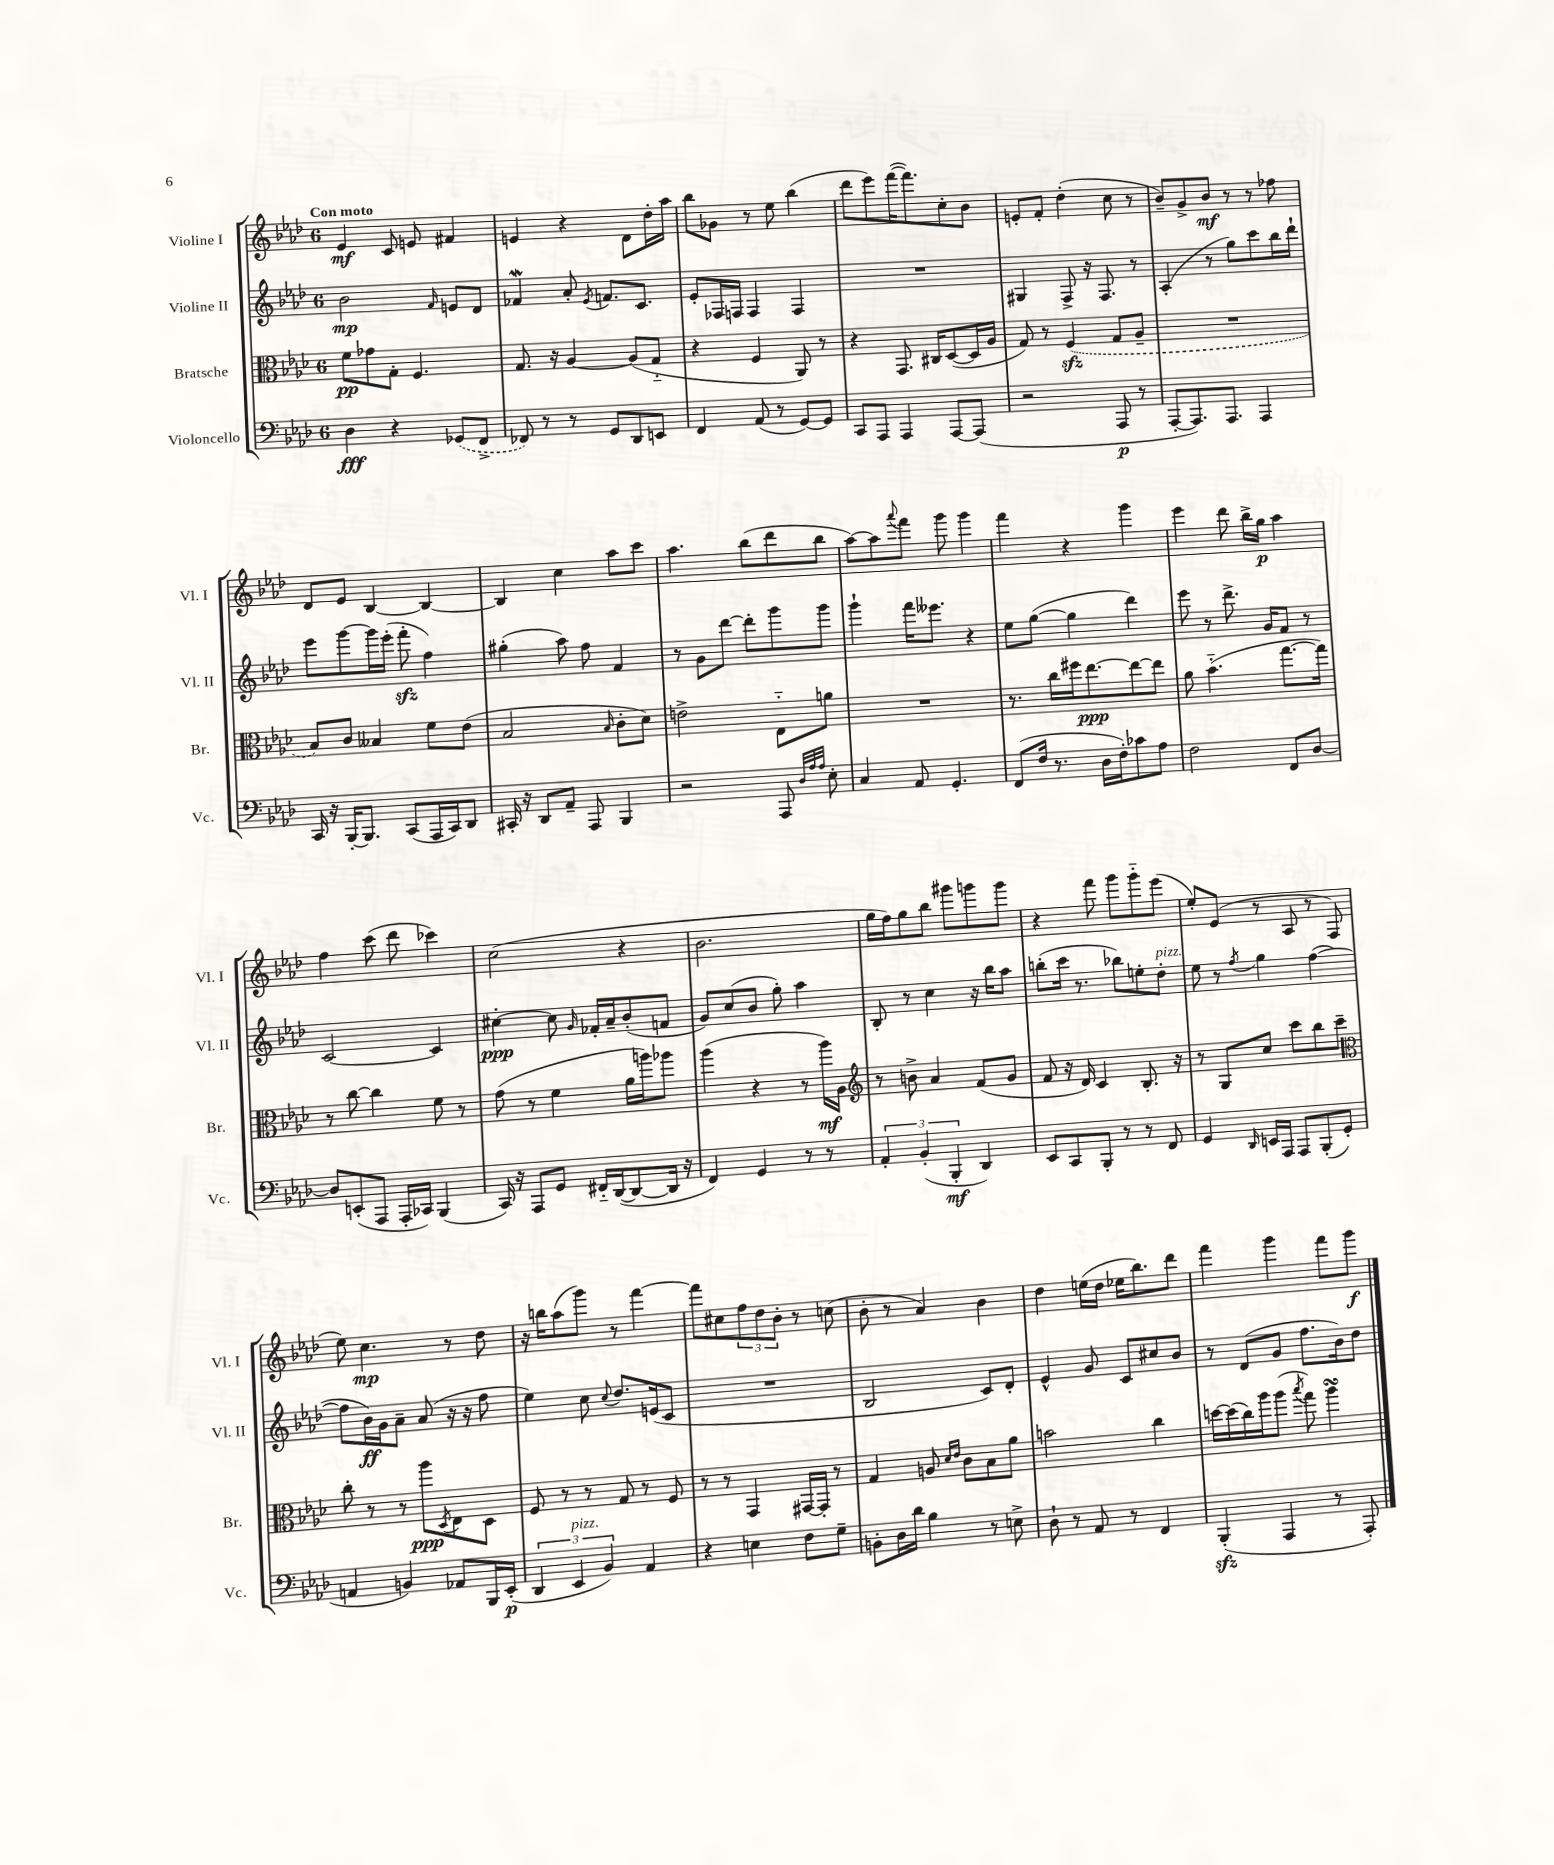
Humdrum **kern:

**kern	**dynam	**kern	**dynam	**kern	**dynam	**kern	**dynam
*part4	*part4	*part3	*part3	*part2	*part2	*part1	*part1
*staff4	*staff4	*staff3	*staff3	*staff2	*staff2	*staff1	*staff1
*I"Violoncello	*	*I"Bratsche	*	*I"Violine II	*	*I"Violine I	*
*I'Vc.	*	*I'Br.	*	*I'Vl. II	*	*I'Vl. I	*
*clefF4	*	*clefC3	*	*clefG2	*	*clefG2	*
*k[b-e-a-d-]	*	*k[b-e-a-d-]	*	*k[b-e-a-d-]	*	*k[b-e-a-d-]	*
*M6/8	*	*M6/8	*	*M6/8	*	*M6/8	*
=1	=1	=1	=1	=1	=1	=1	=1
!	!	!	!	!	!	!LO:TX:a:B:t=Con moto	!
4D-\	fff	8f\L	pp	2b-\	mp	4e-/	mf
.	.	8g-X\	.	.	.	.	.
4r	.	8G'\J	.	.	.	8c/	.
.	.	4.F/	.	.	.	8en/	.
.	.	.	.	16qqf/	.	.	.
(8GG-X/L	.	.	.	8en/L	.	4f#X/	.
8FF^/J	.	.	.	8d-/J	.	.	.
=2	=2	=2	=2	=2	=2	=2	=2
8FF-X/)	.	8.G/	.	4f-Xw/	.	4en/	.
8r	.	.	.	.	.	.	.
.	.	16r	.	.	.	.	.
8r	.	[4A-/	.	8a-'/	.	4r	.
.	.	.	.	8qe-/	.	.	.
8GG/L	.	.	.	8.fn/L	.	.	.
8DD-/	.	(8A-/L]	.	.	.	8d-\L	.
.	.	.	.	8.c/J	.	.	.
8EEn/J	.	8G/J	.	.	.	16dd-'\L	.
.	.	.	.	.	.	16aa-\JJ	.
=3	=3	=3	=3	=3	=3	=3	=3
4FF/	.	4r	.	8e-'/L	.	8bb-\L	.
.	.	.	.	16F-X/L	.	8g-X\J	.
.	.	.	.	16Fn/JJ	.	.	.
(8AA-/	.	4F/	.	4F/	.	8r	.
8r	.	.	.	.	.	8ee-\	.
[8GG/L)	.	8AA-/)	.	4F/	.	(4bb-\	.
8GG/J]	.	8r	.	.	.	.	.
=4	=4	=4	=4	=4	=4	=4	=4
8CC/L	.	4r	.	2.r	.	8ddd-\L	.
8AAA-/J	.	.	.	.	.	8eee-\)	.
4AAA-/	.	8.GG/	.	.	.	([16fff\K	.
.	.	.	.	.	.	8.fff\])	.
.	.	16C#X/KL	.	.	.	.	.
[8AAA-/L	.	([8D-/	.	.	.	8cc'\	.
(8AAA-/J]	.	16D-/L]	.	.	.	8b-\J	.
.	.	16A-/JJ	.	.	.	.	.
=5	=5	=5	=5	=5	=5	=5	=5
2r	.	8G/)	.	4G#X/	.	8en'/L	.
.	.	8r	.	.	.	8f'/J	.
.	.	(4Fzz/	.	8F^/	.	(4dd-'\	.
.	.	.	.	16r	.	.	.
.	.	.	.	8.F/	.	.	.
8AAA-/	p	8G/L	.	.	.	8cc\	.
8r	.	8A-~/J	.	8r	.	8r	.
=6	=6	=6	=6	=6	=6	=6	=6
[8AAA-'/L	.	2.r	.	(4A-'/	.	8b-~/L)	.
8.AAA-/])	.	.	.	.	.	8g^/	.
.	.	.	.	8r	.	8b-/J	mf
8.AAA-/J	.	.	.	.	.	.	.
.	.	.	.	8gg\L)	.	8r	.
4AAA-/	.	.	.	8ccc\	.	8r	.
.	.	.	.	16bb-\L	.	8ff-X\	.
.	.	.	.	16ddd-`\JJ	.	.	.
!!LO:LB:g=z
=7	=7	=7	=7	=7	=7	=7	=7
16CC/	.	8B-/L)	.	8eee-\L	.	8d-/L	.
16r	.	.	.	.	.	.	.
[16BBB-'/KL	.	8c/J	.	[8ggg\	.	8e-/J	.
8.BBB-/J]	.	.	.	.	.	.	.
.	.	4B--X/	.	16ggg\L]	.	[4B-/	.
.	.	.	.	(16eee-'\JJ	.	.	.
(8CC/L	.	.	.	8fffzz'\	.	.	.
16AAA-/L	.	8f\L	.	4ff\)	.	4B-/_	.
16CC/J)	.	.	.	.	.	.	.
8DD-/J	.	(8e-\J	.	.	.	.	.
=8	=8	=8	=8	=8	=8	=8	=8
16CC#X'/	.	2B-/	.	(4gg#X'\	.	4B-/]	.
16r	.	.	.	.	.	.	.
8DD-/L	.	.	.	.	.	.	.
8AA-~/J	.	.	.	8aa-\)	.	4cc\	.
8AAA-/	.	.	.	8ff\	.	.	.
.	.	16qqB-/	.	.	.	.	.
4BBB-/	.	8c'\L	.	4f/	.	8aa-\L	.
.	.	8d-\J)	.	.	.	8ccc\J	.
=9	=9	=9	=9	=9	=9	=9	=9
2r	.	2en^\	.	8r	.	4.aa-\	.
.	.	.	.	8g\L	.	.	.
.	.	.	.	[8ddd-\J	.	.	.
.	.	.	.	8ddd-'\L]	.	(8bb-\L	.
8AAA-/	.	8E-\L	.	8ggg\	.	8ddd-\	.
32qqD-/LLL	.	.	.	.	.	.	.
32qqA-/	.	.	.	.	.	.	.
32qqA-/JJJ	.	.	.	.	.	.	.
8E-'\	.	8an\J	.	8ggg\J	.	8bb-\J	.
=10	=10	=10	=10	=10	=10	=10	=10
4C/	.	2.r	.	4ggg`\	.	[8aa-\L)	.
.	.	.	.	.	.	8aa-\]	.
.	.	.	.	.	.	8qqaaa-/	.
8AA-/	.	.	.	16fff\KL	.	8fff\J	.
.	.	.	.	8.eee--X\J	.	.	.
4.GG'/	.	.	.	.	.	8ggg\	.
.	.	.	.	4r	.	4ggg\	.
=11	=11	=11	=11	=11	=11	=11	=11
(8FF/L	.	8.r	.	8ee-\L	.	4fff\	.
16F/Jk	.	.	.	([8gg\J	.	.	.
8.r	.	16cc\LL	.	.	.	.	.
.	.	16ff#X\J	.	4gg\]	.	4r	.
.	.	[8.ee-\	ppp	.	.	.	.
16D-\LL	.	.	.	.	.	.	.
16F'\J)	.	.	.	.	.	.	.
8c-X\	.	8ee-\_	.	4ddd-\)	.	4ggg\	.
8A-\J	.	8ee-\J]	.	.	.	.	.
=12	=12	=12	=12	=12	=12	=12	=12
2F\	.	8a-\	.	8eee-\	.	4eee-\	.
.	.	(4.b-\	.	8r	.	.	.
.	.	.	.	8.ddd-^\	.	8ddd-\	.
.	.	.	.	.	.	16bb-^\LL	.
.	.	.	.	16g/KL	.	16gg\JJ	p
8FF/L	.	[8.gg\L	.	8f/J	.	4aa-\	.
[8D-/J	.	.	.	8r	.	.	.
.	.	16gg\Jk])	.	.	.	.	.
!!LO:LB:g=z
=13	=13	=13	=13	=13	=13	=13	=13
8D-/L]	.	8r	.	[2c/	.	4ff\	.
(8EEn'/	.	[8cc\	.	.	.	.	.
8AAA-/J	.	4cc\]	.	.	.	(8ccc\	.
16AAA-'/LL	.	.	.	.	.	8ddd-\	.
16CC-X/JJ)	.	.	.	.	.	.	.
(4BBB-/	.	8f\	.	4c/]	.	4ccc-X\)	.
.	.	8r	.	.	.	.	.
=14	=14	=14	=14	=14	=14	=14	=14
16CC/)	.	(8g\	.	[4cc#X'\	ppp	(2cc\	.
16r	.	.	.	.	.	.	.
8AAA-/L	.	8r	.	.	.	.	.
8GG/J	.	4f\	.	8cc#\]	.	.	.
.	.	.	.	16qqg/	.	.	.
16FF#X/LL	.	.	.	16f-X'/LL	.	.	.
([16DD-/J	.	.	.	16a-~/J	.	.	.
8DD-/_	.	16a-\LL	.	(8b-'/	.	4r	.
.	.	16aan\J)	.	.	.	.	.
16DD-/Jk]	.	8aa-X\J	.	8fn/J	.	.	.
16r	.	.	.	.	.	.	.
=15	=15	=15	=15	=15	=15	=15	=15
4FF/)	.	(4aa-\	.	8g/L)	.	2.b-\	.
.	.	.	.	(8cc/	.	.	.
4GG/	.	4r	.	8b-/J	.	.	.
.	.	.	.	8gg'\)	.	.	.
8r	.	8r	.	4aa-\	.	.	.
8r	.	16aa-\LL)	mf	.	.	.	.
.	.	16A-\JJ	.	.	.	.	.
=16	=16	=16	=16	=16	=16	=16	=16
*	*	*clefG2	*	*	*	*	*
6AA-'/	.	8r	.	8B-'/	.	16gg\LL	.
.	.	.	.	.	.	16ff\J)	.
.	.	8bn^\	.	8r	.	8gg\	.
(6BB-'/	.	.	.	.	.	.	.
.	.	4a-/	.	4cc\	.	8bb-\J	.
6BBB-'/	mf	.	.	.	.	.	.
.	.	.	.	.	.	8ggg#X\L	.
4DD-/)	.	(8f/L	.	16r	.	8gggn\	.
.	.	.	.	16bb-\KL	.	.	.
.	.	8g/J	.	8aa-\J	.	8ggg\J	.
=17	=17	=17	=17	=17	=17	=17	=17
8EE-/L	.	8f/	.	(8bbn'\L	.	4r	.
8CC/	.	16r	.	16ccc\Jk	.	.	.
.	.	16d-/)	.	8.r	.	.	.
8BBB-'/J	.	4c/	.	.	.	8fff\	.
8r	.	.	.	8bb-X\L)	.	8ggg\L	.
8r	.	8.B-'/	.	8een'\	.	8ggg\	.
!	!	!	!	!LO:TX:a:i:t=pizz.	!	!	!
8FF/	.	.	.	8dd-'\J	.	(8eee-\J	.
.	.	16r	.	.	.	.	.
=18	=18	=18	=18	=18	=18	=18	=18
4GG/	.	8r	.	8ee-\	.	8ee-'/L)	.
.	.	8G/L	.	8r	.	(8e-/J	.
16qqDD-/	.	.	.	8qff/	.	.	.
16EEn/LL	.	8cc/J	.	4gg\	.	8r	.
16AAA-/JJ	.	.	.	.	.	.	.
8AAA-/L	.	8ccc\L	.	.	.	8A-/	.
(8BBB-'/	.	8bb-\	.	([4ff\	.	8r	.
8GG'/J	.	8ccc~\J	.	.	.	8F/	.
!!LO:LB:g=z
=19	=19	=19	=19	=19	=19	=19	=19
*	*	*clefC3	*	*	*	*	*
4AAn/	.	8cc'\	.	8ff\L]	.	8ee-\)	.
.	.	8r	.	16b-\L)	ff	4.cc\	mp
.	.	.	.	16g\J	.	.	.
4BBn/)	.	8r	.	8a-~\J	.	.	.
.	.	8aa-\L	ppp	(8a-/	.	.	.
.	.	8qD-/	.	.	.	.	.
8AA-X/L	.	8E-\	.	16r	.	8r	.
.	.	.	.	16r	.	.	.
16BBB-/L	.	8D-\J	.	8ff\	.	8dd-\	.
(16EE-'/JJ	p	.	.	.	.	.	.
=20	=20	=20	=20	=20	=20	=20	=20
6DD-/	.	8F/	.	4ee-\)	.	16r	.
.	.	.	.	.	.	16bbn\KL	.
.	.	8r	.	.	.	(8aa-\	.
!LO:TX:a:i:t=pizz.	!	!	!	!	!	!	!
6EE-/	.	.	.	.	.	.	.
.	.	8r	.	8cc\	.	8ggg\J)	.
6BB-/)	.	.	.	.	.	.	.
.	.	.	.	8qqcc/	.	.	.
.	.	8G/	.	8.dd-/L	.	8r	.
4AA-/	.	8r	.	.	.	[4fff\	.
.	.	.	.	(16en/k	.	.	.
.	.	8F/	.	8c/J	.	.	.
=21	=21	=21	=21	=21	=21	=21	=21
4r	.	8r	.	2.r	.	8fff\L]	.
.	.	8r	.	.	.	8cc#X\	.
4En\	.	4GG/	.	.	.	12ff\	.
.	.	.	.	.	.	12dd-\	.
.	.	.	.	.	.	12b-'\J	.
8F\L	.	[16GG#X/LL	.	.	.	8r	.
.	.	16GG#'/JJ]	.	.	.	.	.
8G~\J	.	8r	.	.	.	(8ccn\	.
=22	=22	=22	=22	=22	=22	=22	=22
8BBn'\L	.	4G/	.	2B-/	.	8b-'\	.
16D-\L	.	.	.	.	.	8r	.
16d-\JJ	.	.	.	.	.	.	.
4B-\	.	8An/	.	.	.	4a-/)	.
.	.	16qqd-/LL	.	.	.	.	.
.	.	16qqe-/JJ	.	.	.	.	.
.	.	8c\L	.	.	.	.	.
8r	.	8B-\	.	8c/L)	.	4b-\	.
8En^\	.	8a-\J	.	8d-'/J	.	.	.
=23	=23	=23	=23	=23	=23	=23	=23
8D-`\	.	2bn\	.	4e-^^/	.	4dd-\	.
8r	.	.	.	.	.	.	.
8AA-/	.	.	.	8g/	.	(16een\LL	.
.	.	.	.	.	.	16dd-\JJ	.
8r	.	.	.	8c/L	.	16ee-X\KL	.
.	.	.	.	.	.	8.bb-\)	.
4FF/	.	4cc\	.	8cc#X/	.	.	.
.	.	.	.	8b-/J	.	8ddd-\J	.
=24	=24	=24	=24	=24	=24	=24	=24
(4BBB-zz'/	.	[16ddn\LL	.	8r	.	4fff\	.
.	.	(16dd\]	.	.	.	.	.
.	.	16cc\)	.	(8d-/L	.	.	.
.	.	16aa-\J	.	.	.	.	.
4AAA-/	.	(8aa-\J	.	8g/J	.	4ggg\	.
.	.	8qbb-/	.	.	.	.	.
.	.	8gg\)	.	8.ff\L	.	.	.
8r	.	4aa-sSSs\	.	.	.	8fff\L	.
.	.	.	.	16b-\k)	.	.	.
8AAA-'/)	.	.	.	8dd-\J	.	8ggg\J	f
==	==	==	==	==	==	==	==
*-	*-	*-	*-	*-	*-	*-	*-
